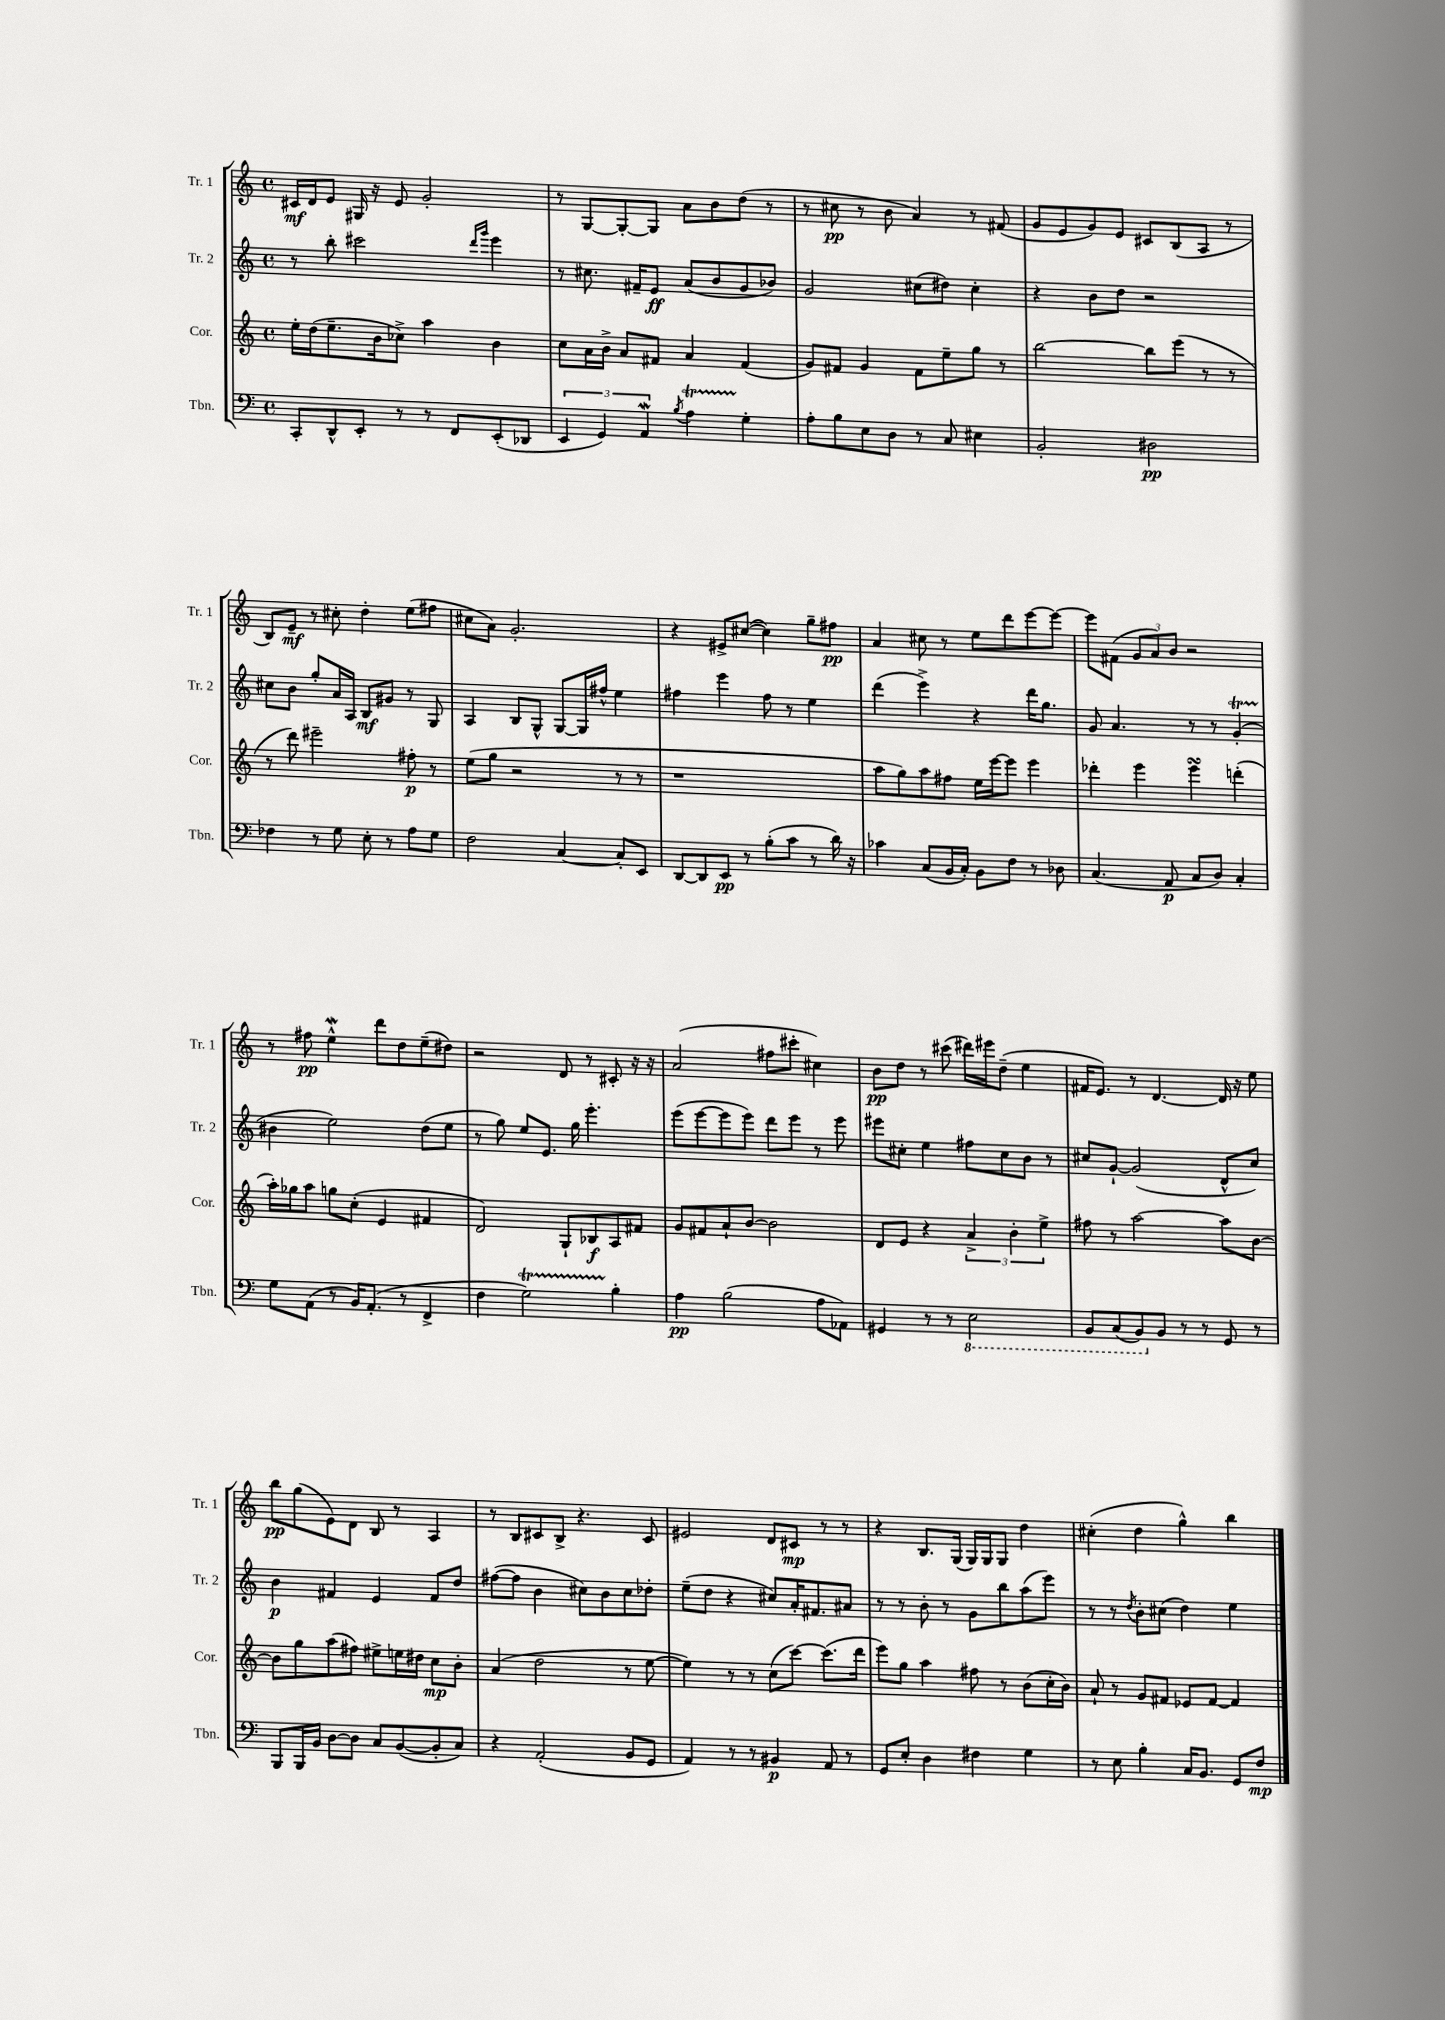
<<
\new StaffGroup <<
\new Staff = "s0" \with { instrumentName = "Tr. 1" shortInstrumentName = "Tr. 1" } {
    \clef treble \key c \major \defaultTimeSignature \time 4/4
    cis'16\mf d'16 e'8 gis16 r16 e'8 g'2-. |
    r8 g8~ g8~-. g8 a'8 b'8 d''8( r8 |
    r8 cis''8\pp r8 b'8 a'4) r8 fis'8( |
    g'8 e'8 g'8) e'8 cis'8 b8( a8 r8 |
    b8) e'8--\mf r8 cis''8-. d''4-. e''8( fis''8 |
    cis''8 a'8) g'2.-. |
    r4 eis'8-> cis''8~( cis''4) g''8-- fis''8\pp |
    a'4 cis''8 r8 e''8 d'''8 e'''8~ e'''8~ |
    e'''8 fis'8( \tuplet 3/2 { g'8 a'8) b'8 } r2 |
    r8 fis''8\pp e''4-^\mordent d'''8 d''8 e''8--( dis''8) |
    r2 d'8 r8 cis'8-. r16 r16 |
    a'2( fis''8 cis'''8-. cis''4) |
    b'8\pp d''8 r8 cis'''8( dis'''16) eis'''16 d''8--( e''4 |
    fis'16 e'8.) r8 d'4.~ d'16 r16 e''8 |
    b''8\pp g''8( e'8) d'8 b8 r8 a4 |
    r8 b8 cis'8 b8-> r4. cis'8 |
    eis'2 d'8 cis'8\mp r8 r8 |
    r4 b8. g16( g16) g16 g8 d''4 |
    cis''4-.( d''4 g''4-^) b''4 \bar "|." |
}
\new Staff = "s1" \with { instrumentName = "Tr. 2" shortInstrumentName = "Tr. 2" } {
    \clef treble \key c \major \defaultTimeSignature \time 4/4
    r8 b''8-. cis'''2 \grace { d'''16 g'''16 } e'''4 |
    r8 cis''8. fis'16-- e'8\ff a'8( b'8 g'8 bes'8) |
    g'2 cis''8( dis''8) cis''4-. |
    r4 b'8 d''8 r2 |
    cis''8 b'8 g''8-. a'16 a16 b8\mf gis'8 r8 g8 |
    a4 b8 g8-^ g8~ g16 fis''16-^ e''4 |
    fis''4 e'''4 fis''8 r8 e''4 |
    d'''4( e'''4->) r4 d'''16 g''8. |
    g'8 a'4. r8 r8 g'4-.\startTrillSpan( |
    bis'4\stopTrillSpan e''2) d''8( e''8 |
    r8 g''8) e''8 e'8. g''16 e'''4.-. |
    e'''8( e'''8~ e'''8 e'''8) d'''8 e'''8 r8 e'''8 |
    eis'''8 cis''8-. e''4 fis''8 cis''8 b'8 r8 |
    cis''8 g'8~-! g'2( d'8-^ cis''8) |
    b'4\p fis'4 e'4 fis'8 d''8 |
    fis''8~( fis''8 b'4 cis''8) b'8 cis''8 des''8-. |
    e''8--( d''8 r4 cis''8) a'16-. fis'8. ais'8 |
    r8 r8 b'8-. r8 g'8 b''8 a''8( e'''8) |
    r8 r8 \acciaccatura { d''8 } b'8-. cis''8( d''4) e''4 \bar "|." |
}
\new Staff = "s2" \with { instrumentName = "Cor." shortInstrumentName = "Cor." } {
    \clef treble \key c \major \defaultTimeSignature \time 4/4
    e''16-. d''16( e''8.-- b'16 ces''8->) a''4 b'4 |
    c''8 a'16 b'16-> a'8 fis'8 a'4 fis'4( |
    g'8) fis'8 g'4 fis'8 e''8-- g''8 r8 |
    b''2~ b''8 e'''8( r8 r8 |
    r8 d'''8) eis'''2-- fis''8-.\p r8 |
    e''8( g''8 r2 r8 r8 |
    r1 |
    a''8 g''8) a''8 fis''8 e''16 e'''16~ e'''8 e'''4 |
    des'''4-. e'''4 e'''4\turn d'''4-.( |
    a''16-.) ges''16 a''8 g''8 c''8-.( e'4 fis'4 |
    d'2) g8-! bes8\f a8 fis'8 |
    g'8 fis'8 a'8-! b'8~ b'2 |
    d'8 e'8 r4 \tuplet 3/2 { a'4-> b'4-. e''4-> } |
    fis''8 r8 a''2~ a''8 b'8~ |
    b'8 g''8 a''8( fis''8) eis''8-> e''16 dis''16 c''8\mp b'8-. |
    a'4( d''2 r8 e''8~ |
    e''4) r8 r8 c''8( c'''8~) c'''8.( d'''16 |
    e'''8) g''8 a''4 fis''8 r8 b'8( c''16-. b'16) |
    a'8-! r8 g'8 fis'8 ees'8 fis'8~ fis'4 \bar "|." |
}
\new Staff = "s3" \with { instrumentName = "Tbn." shortInstrumentName = "Tbn." } {
    \clef bass \key c \major \defaultTimeSignature \time 4/4
    c,8-. d,8-^ e,8-. r8 r8 f,8 e,8-.( des,8 |
    \tuplet 3/2 { e,4 g,4) a,4\mordent } \acciaccatura { b8 } a4\startTrillSpan g4-.\stopTrillSpan |
    a8-. b8 e8 d8 r8 c8 eis4 |
    b,2-. dis2\pp |
    fes4 r8 g8 e8-. r8 a8 g8 |
    f2 c4~ c8-. e,8 |
    d,8~ d,8 e,8\pp r8 b8-.( c'8 r8 d'16) r16 |
    ces'4 c8( b,16 c16-.) b,8 f8 r8 des8 |
    c4.( a,8\p c8 d8) c4-. |
    g8 a,8( r8 b,16) a,8.-.( r8 f,4-> |
    f4 g2\startTrillSpan) b4-.\stopTrillSpan |
    a4\pp b2( a8 aes,8) |
    gis,4 r8 r8 \ottava #-1 e,2 |
    b,,8 c,8( b,,8) \ottava #0 b,8 r8 r8 g,8 r8 |
    b,,8 b,,16 b,16 d8~ d8 c8 b,8~( b,8-. c8) |
    r4 a,2-.( b,8 g,8 |
    a,4) r8 r8 bis,4\p a,8 r8 |
    g,8 e8-. d4 fis4 g4 |
    r8 e8 b4-. c16 b,8. g,8 f8\mp \bar "|." |
}
>>
>>
\layout { \context { \Score \remove "Bar_number_engraver" } }
